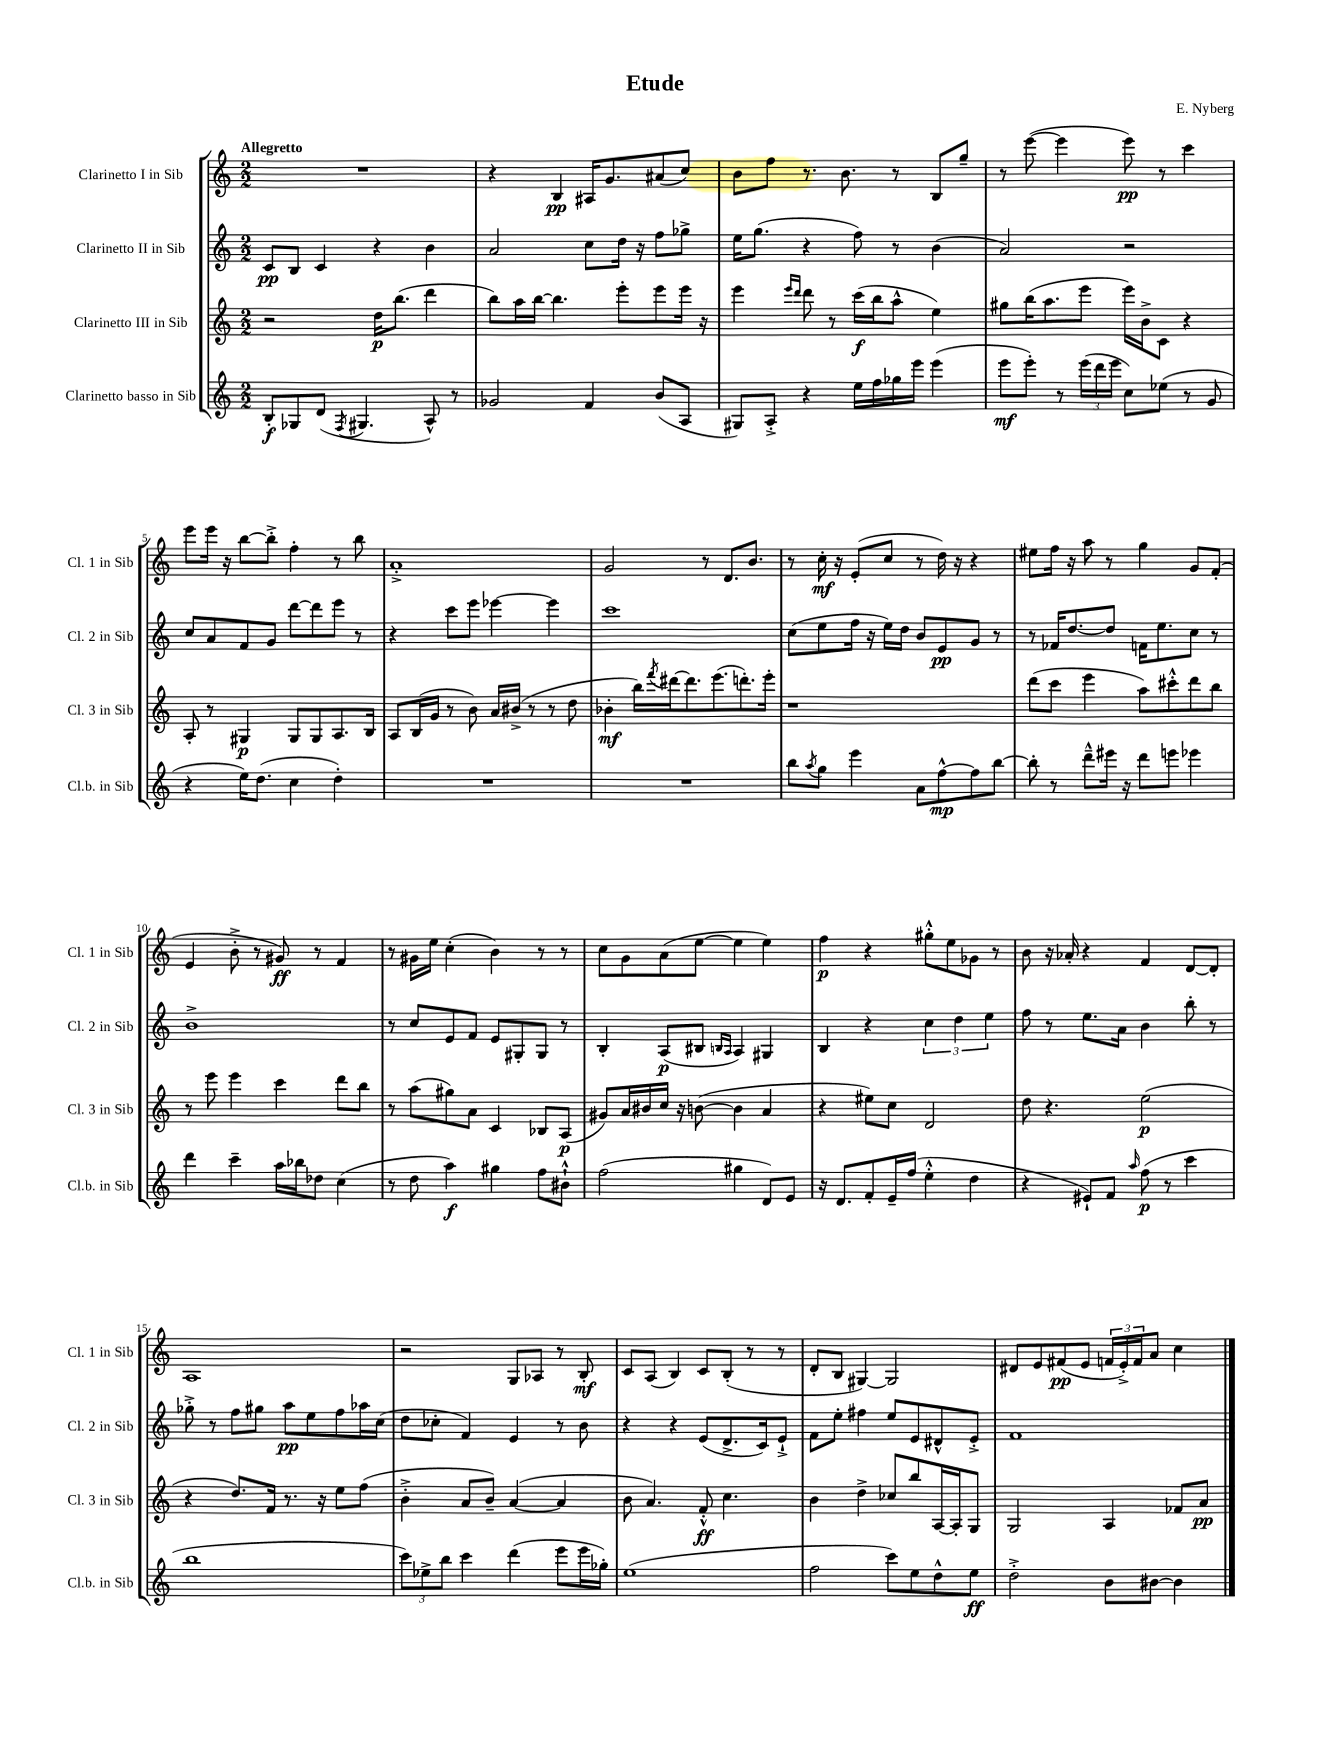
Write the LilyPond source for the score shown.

\header { title = "Etude" composer = "E. Nyberg" }
<<
\new StaffGroup <<
\new Staff = "s0" \with { instrumentName = "Clarinetto I in Sib" shortInstrumentName = "Cl. 1 in Sib" } {
    \clef treble \key c \major \numericTimeSignature \time 2/2 \tempo "Allegretto"
    R1 |
    r4 b4\pp ais16 g'8. ais'8( c''8) |
    b'8 f''8 r8. b'8. r8 b8 g''8-- |
    r8 e'''8~( e'''4 e'''8\pp) r8 c'''4 |
    e'''8 e'''16 r16 b''8~ b''8-.-> f''4-. r8 b''8 |
    a'1-.-> |
    g'2 r8 d'8. b'8. |
    r8 c''16-.\mf r16 e'8-.( c''8 r8 d''16) r16 r4 |
    eis''8 f''16 r16 a''8 r8 g''4 g'8 f'8-.( |
    e'4 b'8-.-> r8 gis'8\ff) r8 f'4 |
    r8 gis'16 e''16 c''4-.( b'4) r8 r8 |
    c''8 g'8 a'8( e''8~ e''4 e''4) |
    f''4\p r4 gis''8-.-^ e''8 ges'8 r8 |
    b'8 r16 aes'16-. r4 f'4 d'8~ d'8-. |
    a1 |
    r2 g8 aes8 r8 b8-.\mf |
    c'8 a8( b4) c'8 b8-.( r8 r8 |
    d'8-. b8 gis4~) gis2 |
    dis'8 e'8 fis'8\pp( e'8 \tuplet 3/2 { f'16 e'16-.->) f'16 } a'8 c''4 \bar "|." |
}
\new Staff = "s1" \with { instrumentName = "Clarinetto II in Sib" shortInstrumentName = "Cl. 2 in Sib" } {
    \clef treble \key c \major \numericTimeSignature \time 2/2
    c'8\pp b8 c'4 r4 b'4 |
    a'2 c''8 d''16 r16 f''8 ges''8-> |
    e''16 g''8.( r4 f''8) r8 b'4( |
    a'2) r2 |
    c''8 a'8 f'8 g'8 d'''8~ d'''8 e'''8 r8 |
    r4 c'''8 e'''8 ees'''4~ ees'''4 |
    c'''1 |
    c''8( e''8 f''16 r16 e''16) d''16 b'8 e'8\pp g'8 r8 |
    r8 fes'16 d''8.~ d''8 f'16 e''8. c''8 r8 |
    b'1-> |
    r8 c''8 e'8 f'8 e'8 gis8-. gis8 r8 |
    b4-. a8\p( bis8 \grace { b16 a16 } a4) gis4 |
    b4 r4 \tuplet 3/2 { c''4 d''4 e''4 } |
    f''8 r8 e''8. a'16 b'4 b''8-. r8 |
    ges''8-.-> r8 f''8 gis''8 a''8\pp e''8 f''8 aes''16 c''16( |
    d''8 ces''8-. f'4) e'4 r8 b'8 |
    r4 r4 e'8( d'8.-> c'16) e'8-!-> |
    f'8 e''8-. fis''4 e''8 e'8 dis'8-^ e'8-.-> |
    f'1 \bar "|." |
}
\new Staff = "s2" \with { instrumentName = "Clarinetto III in Sib" shortInstrumentName = "Cl. 3 in Sib" } {
    \clef treble \key c \major \numericTimeSignature \time 2/2
    r2 d''16\p b''8.( d'''4 |
    b''8) a''16 b''16~ b''4. e'''8-. e'''8 e'''16 r16 |
    e'''4 \grace { e'''16 d'''16 } d'''8 r8 c'''16\f( b''16 a''8-^ e''4) |
    gis''8 b''16( a''8. e'''8 e'''16) b'16-> c'8 r4 |
    a8-. r8 gis4\p gis8 gis8 a8. b16 |
    a8 b16( g'16 r8 b'8) a'16 bis'16->( r8 r8 d''8 |
    bes'4-.\mf b''16) \acciaccatura { f'''8 } dis'''16~ dis'''8. e'''8.( d'''8.-.) e'''16-. |
    r1 |
    d'''8( c'''8 e'''4 a''8) cis'''8-.-^ d'''8 b''8 |
    r8 e'''8 e'''4 c'''4 d'''8 b''8 |
    r8 a''8( gis''8) a'8 c'4 bes8 a8\p( |
    gis'8) a'16 bis'16 c''16 r16 b'8~( b'4 a'4 |
    r4 eis''8) c''8 d'2 |
    d''8 r4. e''2\p( |
    r4 d''8.) f'16 r8. r16 e''8 f''8( |
    b'4-.-> a'8 b'8--) a'4~( a'4 |
    b'8 a'4.) f'8-.-^\ff c''4. |
    b'4 d''4-> ces''8 b''8 a16~ a16-. g8 |
    g2 a4 fes'8 a'8\pp \bar "|." |
}
\new Staff = "s3" \with { instrumentName = "Clarinetto basso in Sib" shortInstrumentName = "Cl.b. in Sib" } {
    \clef treble \key c \major \numericTimeSignature \time 2/2
    b8-.\f ges8 d'8( \acciaccatura { f8 } gis4. a8-^) r8 |
    ges'2 f'4 b'8( a8 |
    gis8) a8-.-> r4 e''16 f''16 ges''16 e'''16 e'''4( |
    e'''8\mf e'''8-.) r8 \tuplet 3/2 { e'''16( d'''16 e'''16 } c''8) ees''8( r8 g'8 |
    r4 e''16) d''8.( c''4 d''4-.) |
    R1 |
    R1 |
    b''8 \acciaccatura { a''8 } g''8 e'''4 a'8 f''8~-^\mp f''8 b''8~ |
    b''8-. r8 d'''8---^ eis'''16 r16 d'''8 e'''8 ees'''4 |
    d'''4 c'''4-- a''16 bes''16 des''8 c''4( |
    r8 d''8 a''4\f) gis''4 f''8 bis'8-!-^ |
    f''2( gis''4 d'8) e'8 |
    r16 d'8. f'8-. e'16-- f''16( e''4-.-^ d''4 |
    r4 eis'8-!) f'8 \grace { a''16 } f''8\p( r8 c'''4 |
    b''1 |
    \tuplet 3/2 { c'''8) ees''8-> b''8 } c'''4 d'''4( e'''8 e'''16 ges''16-.) |
    e''1( |
    f''2 c'''8) e''8 d''8-^ e''8\ff |
    d''2-.-> b'8 bis'8~ bis'4 \bar "|." |
}
>>
>>
